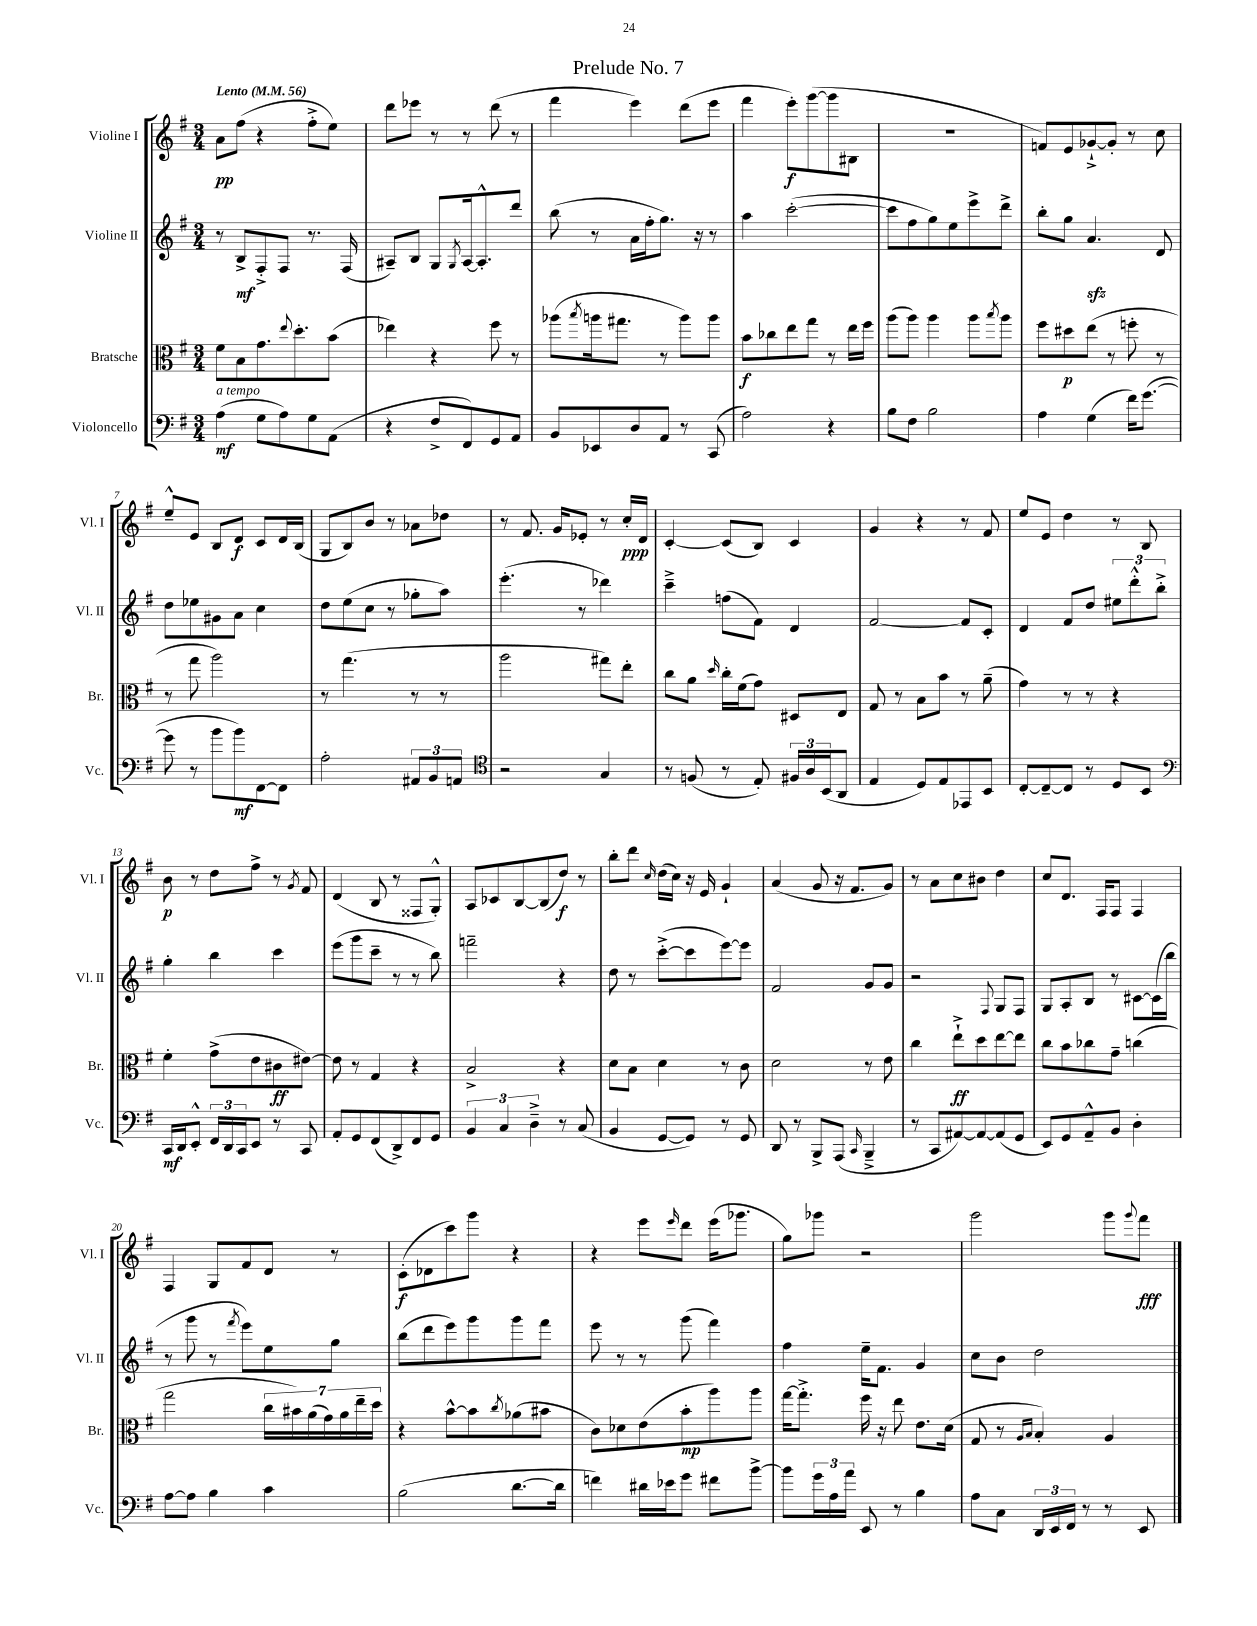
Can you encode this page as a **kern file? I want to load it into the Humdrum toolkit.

**kern	**kern	**kern	**kern
*staff4	*staff3	*staff2	*staff1
*clefF4	*clefC3	*clefG2	*clefG2
*k[f#]	*k[f#]	*k[f#]	*k[f#]
*M3/4	*M3/4	*M3/4	*M3/4
*MM56	*MM56	*MM56	*MM56
(4A	8f#	8r	8a
.	8B	8B^	(8ff#
8G	8.g	8F#'^	4r
8A)	.	8F#	.
.	8qqee	.	.
.	8.dd'	.	.
8G	.	8.r	8ff#'^
(8AA	(8b	.	8ee)
.	.	(16F#	.
=	=	=	=
4r	4ee-)	8A#~)	8ddd
.	.	8B	8eee-
8F#^	4r	8G	8r
.	.	8qG	.
8FF#)	.	[16A#	8r
.	.	8.A#'^^]	.
8GG	8ff#	.	(8ddd
8AA	8r	8ddd	8r
=	=	=	=
8BB	(8aa-	(8bb	4fff#
.	8qbb	.	.
8EE-	16aa	8r	.
.	8.gg#	.	.
8D	.	16a	4eee)
.	.	16ff#'	.
8AA	8r	8.gg)	.
8r	8aa)	.	(8ddd
.	.	16r	.
(8CC	8aa	8r	8eee
=	=	=	=
2A)	8b	4aa	4fff#
.	8cc-	.	.
.	8ee	([2ccc'	8eee')
.	8gg	.	([8ggg
4r	8r	.	8ggg]
.	16ee	.	8B#
.	16ff#	.	.
=	=	=	=
8B	(8aa	8ccc]	2.r
8F#	8aa)	8ff#	.
2B	4aa	8gg)	.
.	.	8ee	.
.	8aa	8eee^	.
.	8qbb	.	.
.	8aa	8ddd^	.
=	=	=	=
4A	8ff#	8bb'	8f)
.	8dd#	8gg	8e
(4G	(8ee	4.a	[8g-`^
.	8r	.	8g-']
16f#)	8ff'	.	8r
([8.g	.	.	.
.	8r	8d	8cc
=	=	=	=
8g]	8r	8dd	8ee~^^
8r	8gg	8ee-	8e
8b	2aa)	8g#	8B
8b)	.	8a	8d
[8FF#	.	4cc	8c
8FF#]	.	.	16d
.	.	.	(16B
=	=	=	=
2A'	8r	8dd	8G
.	(4.gg	(8ee	8B)
.	.	8cc	8b
.	.	8r	8r
12AA#	8r	8gg-'	8a-
12BB	.	.	.
.	8r	8aa)	8dd-
12AA	.	.	.
=	=	=	=
*clefC4	*	*	*
2r	2aa	(4.eee'	8r
.	.	.	8.f#
.	.	.	16g
.	.	8r	8e-'
4G	8gg#)	4ddd-)	8r
.	8ee'	.	16cc'
.	.	.	16d
=	=	=	=
8r	8cc	4ccc~^	[4c'
(8F	8a	.	.
.	16qqdd	.	.
8r	16cc'	(8ff	(8c]
.	(16f#	.	.
8E')	8g)	8f#)	8B)
24F#	8D#	4d	4c
24A	.	.	.
(24BB	.	.	.
8AA	8E	.	.
=	=	=	=
4E	8G	[2f#	4g
.	8r	.	.
8D)	8B	.	4r
8E	8b	.	.
8EE-	8r	8f#]	8r
8BB	(8a~	8c'	8f#
=	=	=	=
[8C'	4g)	4d	8ee
8C~_	.	.	8e
8C]	8r	8f#	4dd
8r	8r	8dd	.
8D	4r	12ee#	8r
.	.	12ddd'^^	.
8BB	.	.	8B
.	.	12bb'^	.
=	=	=	=
*clefF4	*	*	*
16CC	4f#'	4gg'	8b
16DD	.	.	.
8EE'^^	.	.	8r
24FF#	(8g^	4bb	8dd
24DD	.	.	.
24CC	.	.	.
8EE	8e	.	8ff#^
8r	8c#	4ccc	8r
.	.	.	8qg
8CC	[8e#)	.	8f#
=	=	=	=
8AA'	8e#]	(8eee	(4d
8GG	8r	8ggg	.
(8FF#	4G	8ccc~	8B
8DD^)	.	8r	8r
8FF#	4r	8r	8F##
8GG	.	8bb)	8G'^^)
=	=	=	=
6BB	2B^	2fff~	8A
.	.	.	8c-
6C	.	.	.
.	.	.	[8B
6D~^	.	.	.
.	.	.	(8B]
8r	4r	4r	8dd)
(8C	.	.	8r
=	=	=	=
4BB	8d	8dd	8bb'
.	8B	8r	8ddd
.	.	.	16qqcc
[8GG	4d	([8ccc'^	(16dd
.	.	.	16cc)
8GG])	.	8ccc]	16r
.	.	.	16e
8r	8r	[8eee)	4g`
8GG	8c	8eee]	.
=	=	=	=
8DD	2d	2f#	(4a
8r	.	.	.
8BBB^	.	.	8g
(8AAA	.	.	16r
.	.	.	8.f#
16qqCC	.	.	.
4BBB~^	8r	8g	.
.	8e	8g	8g)
=	=	=	=
8r	4cc	2r	8r
8CC	.	.	8a
[8AA#)	8ee`^	.	8cc
8AA#_	8dd	.	8b#
.	.	8qqF#	.
(8AA#]	[8ee	8G	4dd
8GG	8ee]	8F#	.
=	=	=	=
8EE)	8cc	8G	8cc
8GG	8b	8A'	8.d
8AA~^^	8cc-	8B	.
.	.	.	16F#
8BB	8g~	8r	8F#
4D'	(4cc	[8c#	4F#
.	.	(16c#]	.
.	.	16bb	.
=	=	=	=
[8A	2gg	8r	4F#
8A]	.	8ggg	.
4B	.	8r	8G
.	.	8qfff#	.
.	.	8eee)	8f#
4c	28cc	8ee	8d
.	28b#)	.	.
.	(28a	.	.
.	28g)	.	.
.	.	8gg	8r
.	28a	.	.
.	28ee~	.	.
.	28dd	.	.
=	=	=	=
(2B	4r	(8bb	(8c'
.	.	8ddd	8d-
.	[8b^^	8eee)	8ccc)
.	8b]	8ggg	8ggg
.	8qcc	.	.
[8.d	(8a-	8ggg	4r
.	8b#	8fff#	.
16d]	.	.	.
=	=	=	=
4f)	8c)	8eee	4r
.	8d-	8r	.
16d#	(8e	8r	8eee
16e-	.	.	.
.	.	.	16qqeee
8g	8b'	(8ggg	8ddd
8f#	8aa)	4fff#)	(16eee
.	.	.	8.ggg-
[8b^	8aa	.	.
=	=	=	=
8b]	[16gg	4ff#	8gg)
.	8.gg'^]	.	.
24g	.	.	8ggg-
24A	.	.	.
24a	.	.	.
8EE	16ff#	16ee~	2r
.	16r	8.f#	.
8r	8ee	.	.
4B	8.e	4g	.
.	(16d	.	.
=	=	=	=
8A	8G	8cc	2ggg
8C	8r	8b	.
.	16qqA	.	.
.	16qqB	.	.
24DD	4B')	2dd	.
24EE	.	.	.
24FF#	.	.	.
8r	.	.	.
8r	4A	.	8ggg
.	.	.	8qqggg
8EE	.	.	8fff#
==	==	==	==
*-	*-	*-	*-
